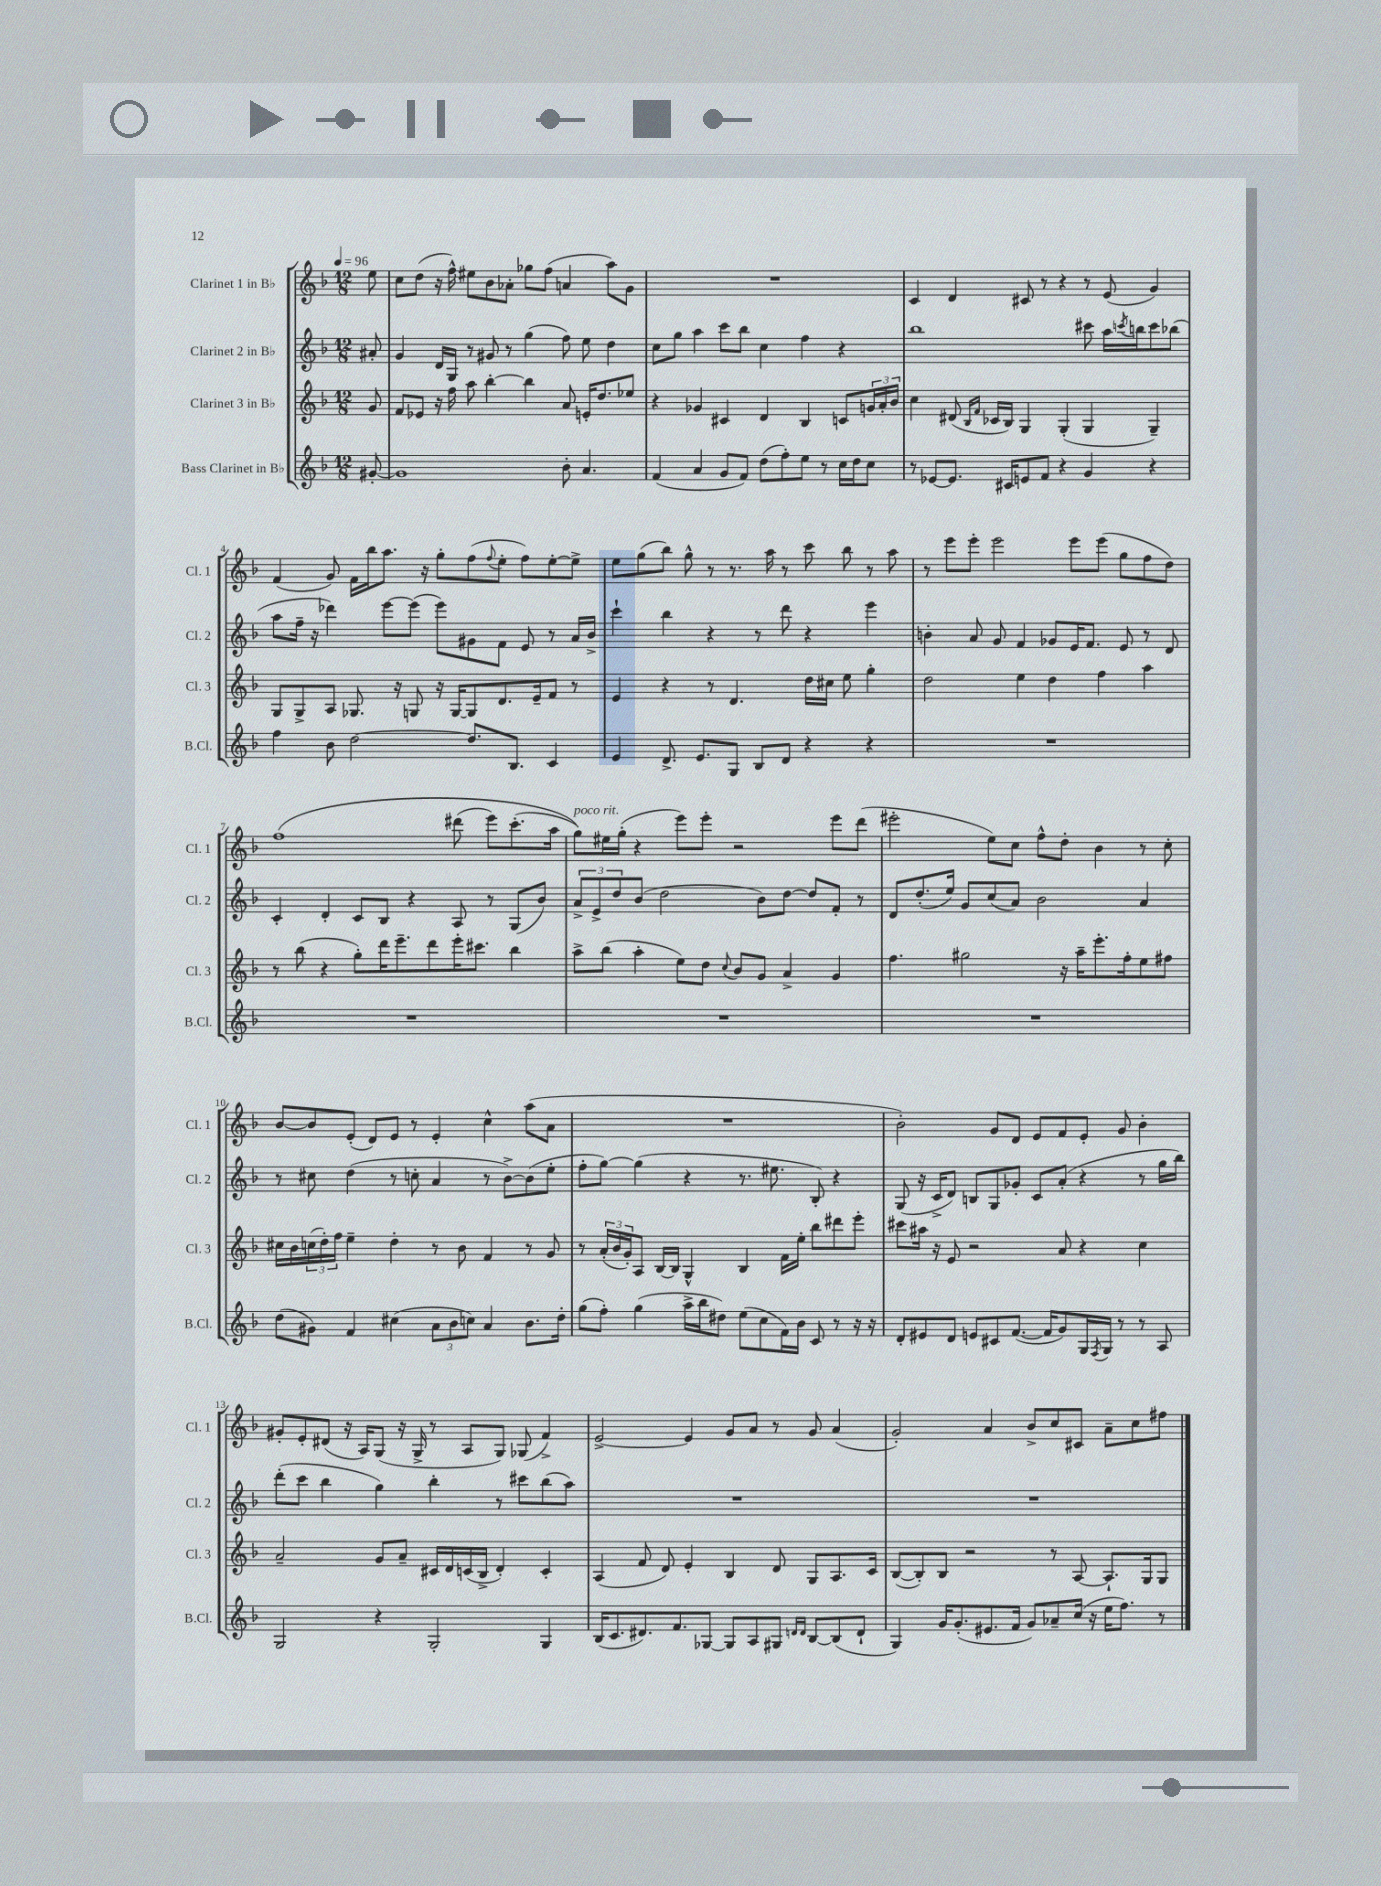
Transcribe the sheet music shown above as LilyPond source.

<<
\new StaffGroup <<
\new Staff = "s0" \with { instrumentName = "Clarinet 1 in Bb" shortInstrumentName = "Cl. 1" } {
    \clef treble \key f \major \numericTimeSignature \time 12/8 \partial 8 \tempo 4 = 96
    e''8 |
    c''8 d''8( r16 f''16-^) eis''8 bes'8 aes'8-. ges''8 f''8( a'4 a''8) g'8 |
    R1. |
    c'4 d'4 cis'8 r8 r4 r8 e'8( g'4) |
    f'4( g'8) f'16 bes''16 a''8. r16 g''8-. f''8( \appoggiatura { f''8 } e''8-. f''8) e''8~-. e''8-> |
    e''8 g''8( bes''8) g''8-^ r8 r8. a''16 r8 c'''8 bes''8 r8 a''8 |
    r8 e'''8 e'''8-. e'''2 e'''8 e'''8( g''8 f''8 d''8) |
    f''1\( dis'''8( e'''8) c'''8.-.( a''16 |
    g''8^\markup { \italic "poco rit." })\) eis''16 g''16-.( r4 e'''8) e'''8-. r2 e'''8 d'''8( |
    eis'''2-. e''8) c''8 f''8-^ d''8-. bes'4 r8 c''8-. |
    bes'8~ bes'8 e'8-.( d'8) e'8 r8 e'4-. c''4-^ a''8( a'8 |
    R1. |
    bes'2-.) g'8 d'8 e'8 f'8 e'8-. g'8 bes'4-. |
    gis'8-. e'8-. dis'8( r16 a16) g8( r16 g16-> r8 a8 g8) ges8( f'4->) |
    e'2~-> e'4 g'8 a'8 r8 g'8 a'4( |
    g'2-.) a'4 bes'8-> c''8 cis'8 a'8-- c''8 fis''8 \bar "|." |
}
\new Staff = "s1" \with { instrumentName = "Clarinet 2 in Bb" shortInstrumentName = "Cl. 2" } {
    \clef treble \key f \major \numericTimeSignature \time 12/8 \partial 8
    ais'8-. |
    g'4 d'16 g16 r8 gis'8 r8 g''4( f''8) e''8 d''4 |
    c''8 g''8 a''4 c'''8 bes''8 c''4 f''4 r4 |
    bes''1 cis'''8 a''16 \acciaccatura { c'''8 } b''16 c'''8 bes''8( |
    a''8 f''16-- r16 des'''4) e'''8~ e'''8( e'''8) gis'8 f'8 e'8 r8 a'16 bes'16-> |
    c'''4-! bes''4 r4 r8 d'''8 r4 e'''4 |
    b'4-. a'8 g'8 f'4 ges'8 e'16 f'8. e'8 r8 d'8 |
    c'4-. d'4-. c'8 bes8 r4 a8 r8 g8( bes'8) |
    \tuplet 3/2 { a'8-> e'8-> d''8 } bes'8( d''2 bes'8) d''8~ d''8 f'8-. r8 |
    d'8 d''8.-.( e''16) g'8 c''8( a'8) bes'2 a'4 |
    r8 cis''8 d''4( r8 c''8-. a'4 r8 bes'8~->) bes'8( e''8-. |
    f''8-. g''8~) g''4( r4 r8. eis''8. bes8-.) r4 |
    g8( r16 c'16-> d'8) b8 g8 ges'8-. c'8 a'8-.( r4 r8 g''16 bes''16) |
    d'''8-.( c'''8 bes''4 g''4) bes''4-. r8 cis'''8 bes''8( a''8) |
    R1. |
    R1. \bar "|." |
}
\new Staff = "s2" \with { instrumentName = "Clarinet 3 in Bb" shortInstrumentName = "Cl. 3" } {
    \clef treble \key f \major \numericTimeSignature \time 12/8 \partial 8
    g'8 |
    f'8 ees'8 r16 f''16 a''8 bes''4~-. bes''4 a'8 e'16-. d''8. ees''8 |
    r4 ges'4 cis'4 d'4 bes4 c'8 \tuplet 3/2 { g'16 a'16-. bes'16 } |
    c''4 dis'8( \grace { bes16 f'16 } ces'16 bes16) g4 g4-.( g4 g4--) |
    g8 g8-> a8 ges8. r16 g8 r16 g16~ g8 d'8. e'16-- f'8 r8 |
    e'4 r4 r8 d'4. d''16 cis''16 e''8 g''4-. |
    d''2 e''4 d''4 f''4 a''4 |
    r8 bes''8( r4 g''8-.) d'''16 e'''8.-- d'''8 e'''16-. cis'''8. bes''4 |
    a''8-> bes''8( a''4-. e''8) d''8 \appoggiatura { c''8 } bes'8 g'8 a'4-> g'4 |
    f''4. gis''2 r16 a''16-- e'''8.-. f''16-. e''8 fis''8 |
    cis''16 bes'16 \tuplet 3/2 { c''16( d''16-.) f''16 } e''4-- d''4-. r8 bes'8 f'4 r8 g'8 |
    r8 \tuplet 3/2 { a'16-.( bes'16 g'16-.) } a8 bes16~ bes16 g4-^ bes4 f'16 e''16-. bes''8 dis'''8 e'''8-. |
    cis'''8 ais''16 r16 e'8 r2 a'8 r4 c''4 |
    a'2-- g'8 a'8-- cis'16 d'16 c'16( bes16-> d'4-.) c'4-. |
    a4( f'8 d'8) e'4-. bes4 d'8 g8 a8. c'16 |
    bes8~( bes8-.) bes8 r2 r8 a8~ a8.-! g16 g8 \bar "|." |
}
\new Staff = "s3" \with { instrumentName = "Bass Clarinet in Bb" shortInstrumentName = "B.Cl." } {
    \clef treble \key f \major \numericTimeSignature \time 12/8 \partial 8
    gis'8~-. |
    gis'1 bes'8-. a'4. |
    f'4( a'4 g'8 f'8) d''8( f''8-.) e''8 r8 c''16 d''16 c''8 |
    r8 ees'8~ ees'8. cis'16 e'8 f'8 r4 g'4 r4 |
    f''4 bes'8 d''2~ d''8. bes8. c'4 |
    e'4 d'8.-> e'8. g8 bes8 d'8 r4 r4 |
    R1. |
    R1. |
    R1. |
    R1. |
    d''8( gis'8) f'4 cis''4( \tuplet 3/2 { a'8 bes'8 c''8) } a'4 bes'8. d''16-. |
    g''8( f''8-.) g''4( a''16-> bes''16 dis''8) e''8( c''8 f'16) bes'16 c'8 r8 r16 r16 |
    d'8-. eis'8 d'8 e'8 cis'8 f'8.~( f'16 g'8) g16 \acciaccatura { f8 } g16 r8 r8 a8 |
    g2 r4 g2-. g4 |
    bes16( c'8. dis'8.) f'8. ges8~ ges8 a8 gis8 \grace { d'16 d'16 } bes8~ bes8( d'8-! |
    g4) g'16 g'8.-.( eis'8. f'16 g'8) aes'8-- c''16( r16 e''16 f''8.) r8 \bar "|." |
}
>>
>>
